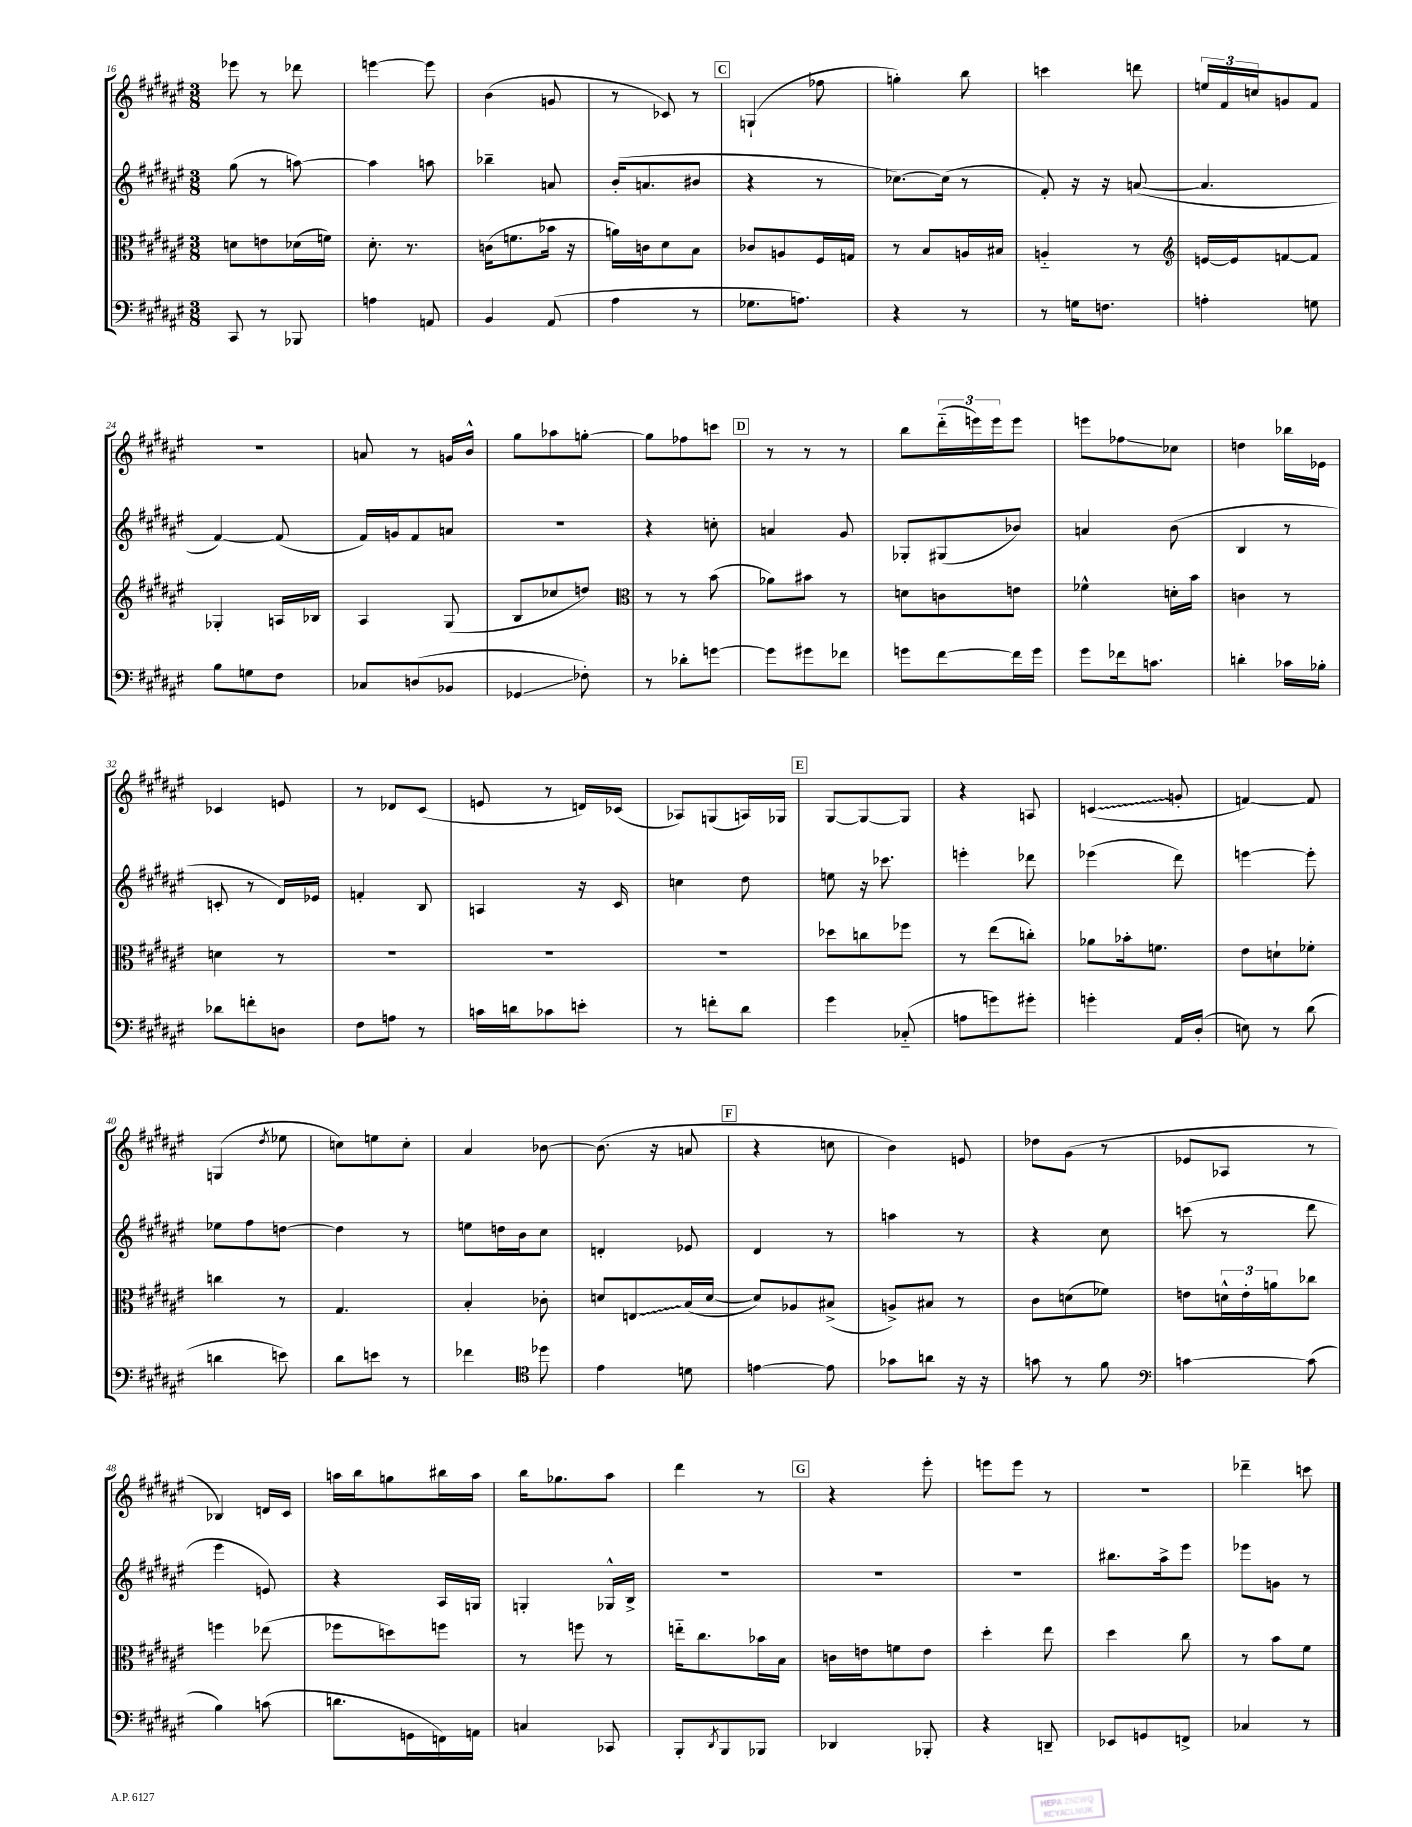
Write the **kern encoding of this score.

**kern	**kern	**kern	**kern
*staff4	*staff3	*staff2	*staff1
*clefF4	*clefC3	*clefG2	*clefG2
*k[f#c#g#d#a#e#]	*k[f#c#g#d#a#e#]	*k[f#c#g#d#a#e#]	*k[f#c#g#d#a#e#]
*M3/8	*M3/8	*M3/8	*M3/8
8CC#	8d	(8gg#	8eee-
8r	8e	8r	8r
8BBB-	(16d-	[8aa)	8ddd-
.	16f)	.	.
=	=	=	=
4A	8.d#'	4aa]	[4eee
.	8.r	.	.
8AA	.	8aa	8eee]
=	=	=	=
4BB	(16c	4bb-~	(4b
.	8.f	.	.
(8AA#	16b-	8a	8g
.	16r	.	.
=	=	=	=
4A#	16a)	(16b'	8r
.	16c	8.a	.
.	8d#	.	8c-)
8r	8B	8b#	8r
=	=	=	=
8.G-	8c-	4r	(4G`
.	8A	.	.
8.A)	.	.	.
.	16F#	8r	8ff-
.	16G	.	.
=	=	=	=
4r	8r	[8.cc-)	4gg')
.	8B	.	.
.	.	(16cc-]	.
8r	16A	8r	8bb
.	16B#	.	.
=	=	=	=
8r	4A'~	8f#')	4ccc
16G	.	16r	.
8.F	.	16r	.
.	8r	([8a	8ddd
=	=	=	=
*	*clefG2	*	*
4A'	[16e	4.a]	24ee
.	.	.	24f#
.	16e]	.	.
.	.	.	24cc
.	[8f	.	8g
8G	8f]	.	8f#
=	=	=	=
8B	4G-'	[4f#)	4.r
8G	.	.	.
8F#	16A	(8f#]	.
.	16B-	.	.
=	=	=	=
8C-	4A#	16f#)	8a
.	.	16g	.
(8D	.	8f#	8r
8BB-	(8G#	8a	16g
.	.	.	16b^^
=	=	=	=
4GG-	8B	4.r	8gg#
.	8cc-	.	8aa-
8F-')	8dd)	.	[8gg'
=	=	=	=
*	*clefC3	*	*
8r	8r	4r	8gg]
8d-'	8r	.	8ff-
[8g	(8b	8cc'	8ccc
=	=	=	=
8g]	8a-)	4a	8r
8g#	8b#	.	8r
8f-	8r	8g#	8r
=	=	=	=
8g	8d	8G-'	8bb
[8f#	8c	(8G#	(24ddd#'~
.	.	.	24eee)
.	.	.	24eee
16f#]	8e	8b-)	8eee
16g	.	.	.
=	=	=	=
8g#	4f-^^	4a	8eee
16f-	.	.	8ff-
8.c	.	.	.
.	16d'	(8b	8cc-
.	16b	.	.
=	=	=	=
4d'	4c	4B	4dd
16c-	8r	8r	16bb-
16B-'	.	.	16e-
=	=	=	=
8d-	4d	8c'	4c-
8f'	.	8r	.
8D	8r	16d#)	8e
.	.	16e-	.
=	=	=	=
8F#	4.r	4f'	8r
8A	.	.	8d-
8r	.	8B	(8c#
=	=	=	=
16c	4.r	4A	8e
16d	.	.	.
8c-	.	.	8r
8e'	.	16r	16d)
.	.	16c#	(16c-
=	=	=	=
8r	4.r	4cc	8A-)
8f'	.	.	(8G
8d#	.	8dd#	16A)
.	.	.	16G-
=	=	=	=
4g#	8dd-	8ee	[8G#
.	8cc	16r	8G#_
.	.	8.ccc-	.
(8C-'~	8ff-	.	8G#]
=	=	=	=
8A	8r	4eee'	4r
8g)	(8ee#	.	.
8g#'	8cc')	8ddd-	8A
=	=	=	=
4g'	8a-	(4eee-	(4c
.	16b-'	.	.
.	8.f	.	.
16AA#	.	8ddd#)	8g'
(16D#'	.	.	.
=	=	=	=
8E)	8e#	[4eee	[4f)
8r	8d`	.	.
(8d#	8f-'	8eee']	8f]
=	=	=	=
4d	4cc	8ee-	(4G
.	.	8ff#	.
.	.	.	8qdd#
8e)	8r	[8dd	8ee-
=	=	=	=
8d#	4.G#	4dd]	8cc)
8e	.	.	8ee
8r	.	8r	8cc'
=	=	=	=
4f-	4B'	8ee	4a#
.	.	16dd	.
.	.	16b	.
*clefC4	*	*	*
8dd-	8c-'	8cc#	[8b-
=	=	=	=
4e#	8d	4d'	(8.b-]
.	8E	.	.
.	.	.	16r
8d	(16B	8e-	8a
.	[16d	.	.
=	=	=	=
[4e	8d])	4d#	4r
.	8A-	.	.
8e]	(8B#^	8r	8cc
=	=	=	=
8g-	8A^)	4aa	4b)
8a	8B#	.	.
16r	8r	8r	8e
16r	.	.	.
=	=	=	=
8g	8c#	4r	8dd-
8r	(8d	.	(8g#
8f#	8f-)	8cc#	8r
=	=	=	=
*clefF4	*	*	*
[4c	8e	(8ccc	8e-
.	24d^^	8r	8A-
.	24e'	.	.
.	24a	.	.
(8c]	8cc-	8ddd#	8r
=	=	=	=
4B)	4ff	4eee#	4B-)
(8c	(8ee-	8e)	16d
.	.	.	16c#
=	=	=	=
8.d	8ff-	4r	16aa
.	.	.	16bb
.	8dd)	.	8gg
16GG	.	.	.
16FF)	8ff	16A#	16bb#
16AA	.	16G	16aa
=	=	=	=
4C	8r	4G'	16bb
.	.	.	8.gg-
.	8ff	.	.
8CC-	8r	16G-^^	8aa#
.	.	16B^	.
=	=	=	=
8BBB'	16ee'~	4.r	4ddd#
.	8.cc#	.	.
8qDD#	.	.	.
8BBB	.	.	.
8BBB-	16b-	.	8r
.	16B	.	.
=	=	=	=
4DD-	16c	4.r	4r
.	16e	.	.
.	8f	.	.
8BBB-'	8e	.	8eee#'
=	=	=	=
4r	4dd#'	4.r	8eee
.	.	.	8eee
8DD~	8ee#	.	8r
=	=	=	=
8EE-	4dd#	8.bb#	4.r
8GG	.	.	.
.	.	16aa#^	.
8FF^	8cc#	8eee#	.
=	=	=	=
4C-	8r	8eee-	4ddd-~
.	8b	8g	.
8r	8f#	8r	8ccc
==	==	==	==
*-	*-	*-	*-
